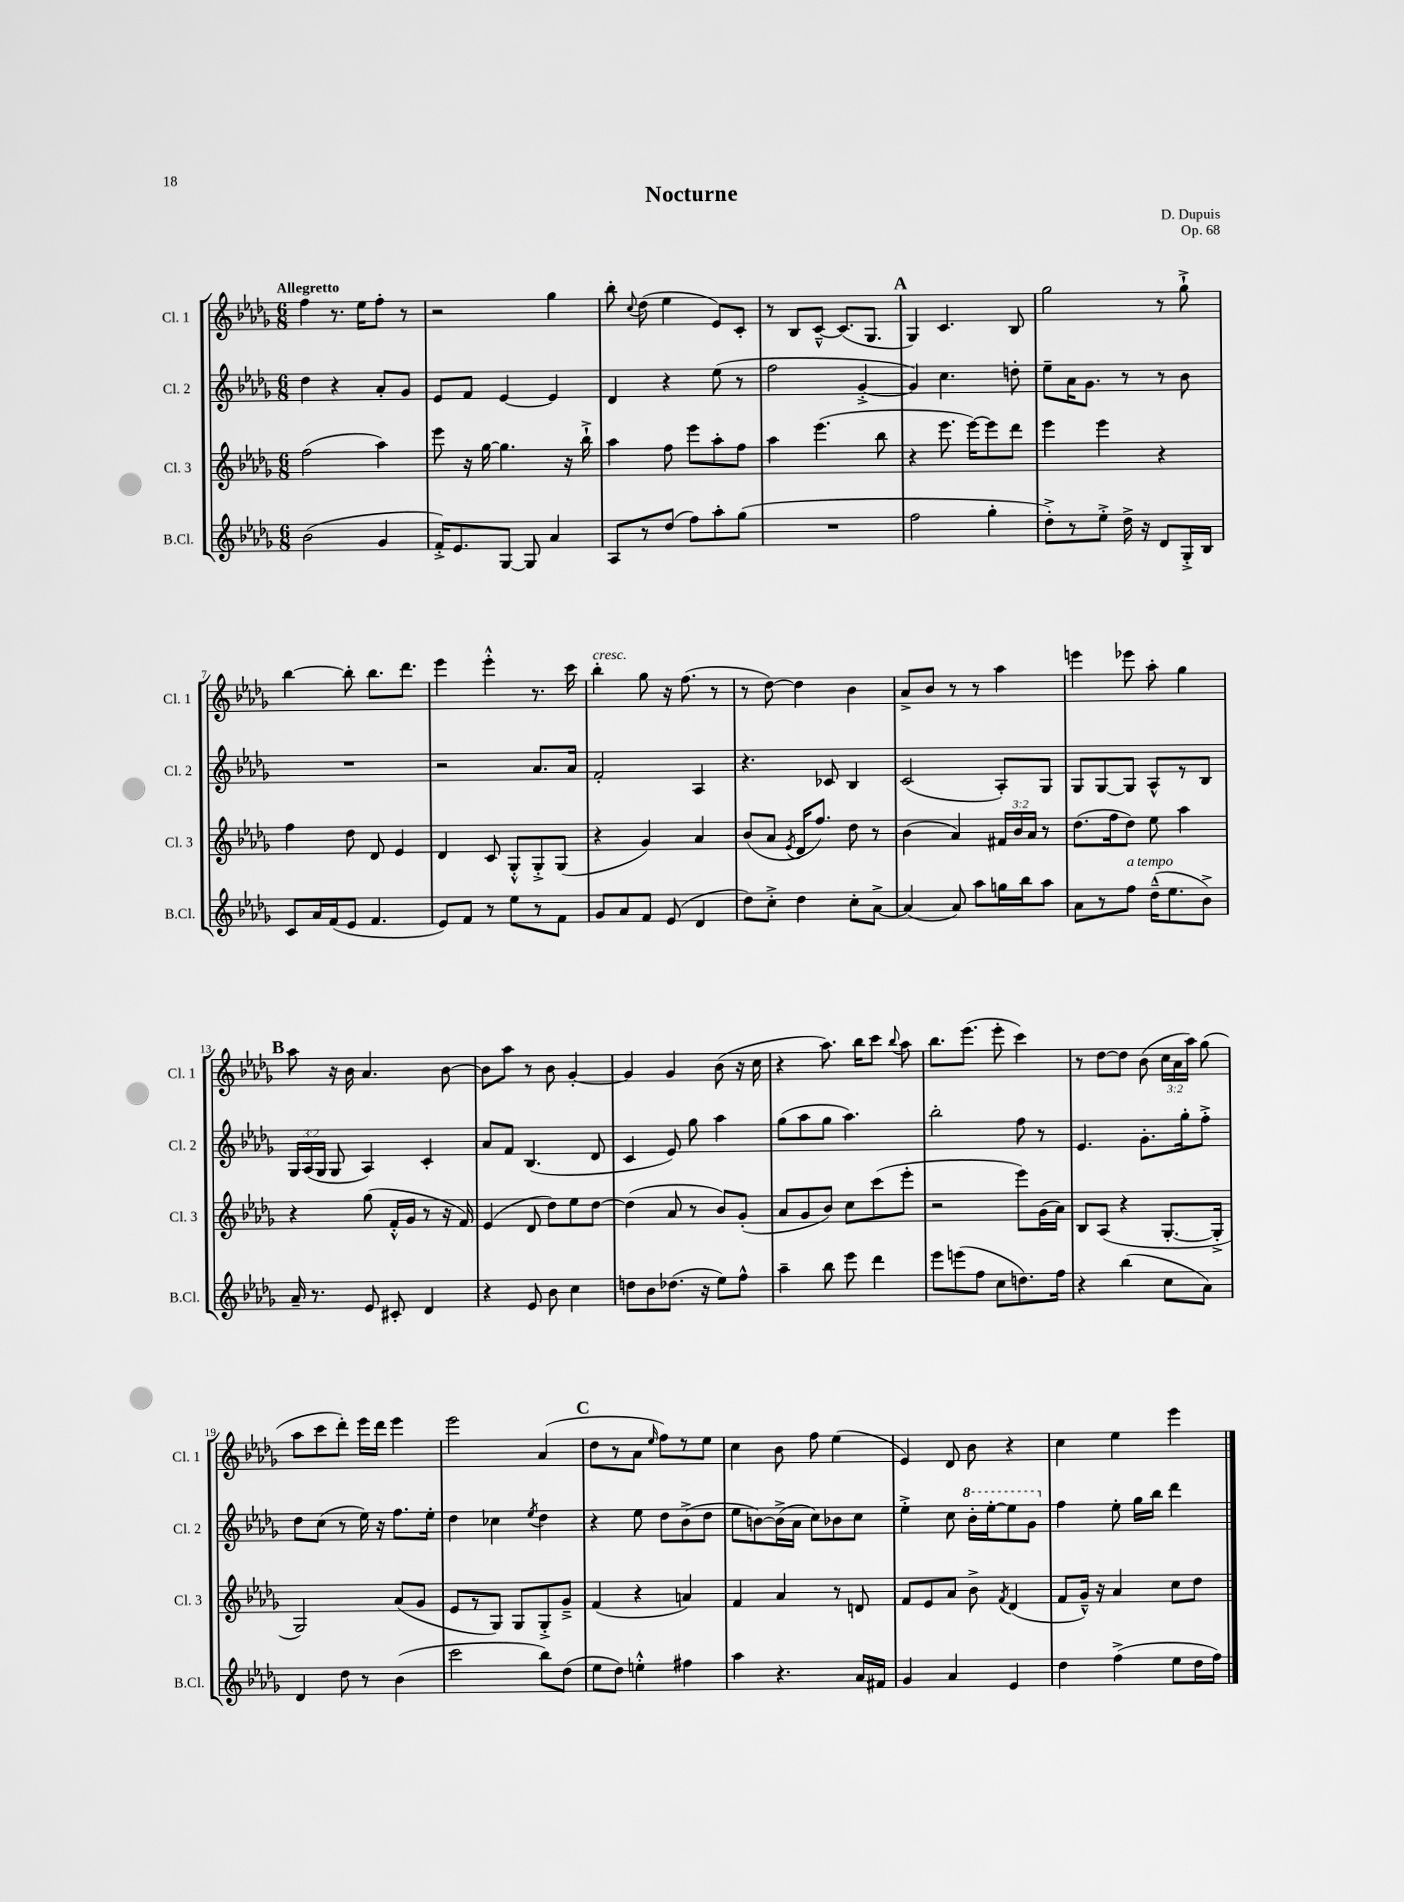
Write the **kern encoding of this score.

**kern	**kern	**kern	**kern
*staff4	*staff3	*staff2	*staff1
*clefG2	*clefG2	*clefG2	*clefG2
*k[b-e-a-d-g-]	*k[b-e-a-d-g-]	*k[b-e-a-d-g-]	*k[b-e-a-d-g-]
*M6/8	*M6/8	*M6/8	*M6/8
(2b-	(2ff	4dd-	4ff
.	.	4r	8.r
.	.	.	16ee-
4g-	4aa-)	8a-'	8ff'
.	.	8g-	8r
=	=	=	=
16f'^)	8eee-	8e-	2r
8.e-	.	.	.
.	16r	8f	.
.	[16gg-	.	.
[8G-	4.gg-]	[4e-	.
8G-]	.	.	.
4a-	.	4e-]	4gg-
.	16r	.	.
.	16bb-`^	.	.
=	=	=	=
8A-	4aa-	4d-	8bb-'
.	.	.	8qqcc
8r	.	.	(8dd-
(8dd-	8ff	4r	4ee-
8ff)	8eee-	.	.
8aa-'	8aa-'	(8ee-	8e-)
(8gg-	8ff	8r	8c'
=	=	=	=
2.r	4aa-	2ff	8r
.	.	.	8B-
.	(4.eee-	.	[8c~^^
.	.	.	(8.c]
.	.	[4g-'^	.
.	.	.	8.G-
.	8bb-	.	.
=	=	=	=
2ff	4r	4g-])	4G-)
.	8.eee-	4.cc	4.c
.	[16eee-)	.	.
4gg-'	8eee-]	.	.
.	8ddd-	8dd'	8B-
=	=	=	=
8dd-'^)	4eee-	8ee-~	2gg-
8r	.	16a-	.
.	.	8.g-	.
8ee-'^	4eee-	.	.
16dd-^	.	8r	.
16r	.	.	.
8d-	4r	8r	8r
16G-'^	.	8b-	8gg-`^
16B-	.	.	.
=	=	=	=
8c	4ff	2.r	[4bb-
16a-	.	.	.
(16f	.	.	.
8e-	8dd-	.	8bb-']
4.f	8d-	.	8.bb-
.	4e-	.	.
.	.	.	8.ddd-
=	=	=	=
8e-)	4d-	2r	4eee-
8f	.	.	.
8r	8c	.	4eee-'^^
8ee-	8G-'^^	.	.
8r	8G-'^	8.a-	8.r
8f	(8G-	.	.
.	.	16a-	16ccc
=	=	=	=
8g-	4r	2f'	4bb-'
8a-	.	.	.
8f	4g-)	.	8gg-
(8e-	.	.	16r
.	.	.	(8.ff
4d-	4a-	4A-	.
.	.	.	8r
=	=	=	=
8dd-)	(8b-	4.r	8r
8cc'^	8a-	.	[8dd-)
.	8qe-	.	.
4dd-	16d-	.	4dd-]
.	8.ff)	.	.
.	.	8c-	.
8cc'	8dd-	4B-	4b-
[8a-^	8r	.	.
=	=	=	=
(4a-]	(4b-	(2c	8a-^
.	.	.	8b-
8a-)	4a-)	.	8r
8aa-	.	.	8r
16gg	24f#	8A-')	4aa-
.	24b-	.	.
16bb-	.	.	.
.	24a-	.	.
8aa-	8r	8G-	.
=	=	=	=
8a-	(8.dd-	8G-	4eee
8r	.	[8G-	.
.	16ff	.	.
8ff	8dd-)	8G-]	8eee-
(16dd-~^^	8ee-	8A-^^	8aa-'
8.ee-	.	.	.
.	4aa-	8r	4gg-
8b-^)	.	8B-	.
=	=	=	=
16a-~	4r	24G-	8aa-
.	.	(24A-	.
8.r	.	.	.
.	.	24G-	.
.	.	8G-	16r
.	.	.	16b-
8e-	(8gg-	4A-)	4.a-
8c#'	16f'^^	.	.
.	16g-	.	.
4d-	8r	4c'	.
.	16r	.	[8b-
.	16f)	.	.
=	=	=	=
4r	(4e-	8a-	8b-]
.	.	8f	8aa-
8e-	8d-	(4.B-	8r
8b-	8dd-)	.	8b-
4cc	8ee-	.	[4g-'
.	[8dd-	8d-	.
=	=	=	=
8dd	(4dd-]	4c	4g-]
8b-	.	.	.
(8.dd-	8a-	8e-)	4g-
.	8r	8gg-	.
16r	.	.	.
8ee-)	8b-)	4aa-	(8b-
8ff^^	(8g-'	.	16r
.	.	.	16cc
=	=	=	=
4aa-~	8a-	(8gg-	4r
.	8g-	8aa-	.
8bb-	8b-)	8gg-	8.aa-)
8eee-	8cc	4.aa-)	.
.	.	.	16bb-
4ddd-	(8ccc	.	8ccc
.	.	.	8qqbb-
.	8eee-'	.	8aa-
=	=	=	=
8eee-	2r	2bb-'	8.bb-
(8eee	.	.	.
.	.	.	(8.eee-
8ff	.	.	.
8cc	.	.	8eee-'
8.dd)	8eee-)	8ff	4ccc)
.	(16g-	8r	.
16ff	16a-)	.	.
=	=	=	=
4r	8B-	4.e-	8r
.	(8A-	.	[8dd-
(4bb-	4r	.	8dd-]
.	.	8.g-'	(8b-
8cc	[8.G-'	.	24cc
.	.	.	24a-
.	.	16gg-'	.
.	.	.	24aa-)
8a-)	.	8ff'^	(8gg-
.	16G-'^]	.	.
=	=	=	=
4d-	2G-)	8dd-	8aa-
.	.	(8cc	8ccc
8dd-	.	8r	8ddd-')
8r	.	16ee-)	16eee-
.	.	16r	16ddd-
(4b-	(8a-	8.ff	4eee-
.	8g-	.	.
.	.	16ee-'	.
=	=	=	=
2ccc	8e-	4dd-	2eee-
.	8r	.	.
.	8G-)	4cc-	.
.	8G-	.	.
.	.	8qee-	.
8bb-)	8G-'^	4dd-	(4a-
(8dd-	8g-~^	.	.
=	=	=	=
8ee-	(4f	4r	8dd-
8dd-)	.	.	8r
4ee'^^	4r	8ee-	8a-
.	.	.	16qqee-
.	.	8dd-	8ff)
4ff#	4a)	(8b-^	8r
.	.	8dd-	8ee-
=	=	=	=
4aa-	4f	8ee-	4cc
.	.	[8b)	.
4.r	4a-	(16b^]	8b-
.	.	16a-	.
.	.	8cc)	8ff
.	8r	8b-	(4ee-
16a-	8d	8cc	.
16f#	.	.	.
=	=	=	=
4g-	8f	4ee-'^	4e-)
.	8e-	.	.
4a-	8a-	8cc	8d-
.	8b-^	16bb-'	8b-
.	.	[16eee-'	.
.	8qf	.	.
4e-	(4d-	8eee-]	4r
.	.	8gg-	.
=	=	=	=
4dd-	8f	4ff	4cc
.	16g-~^^)	.	.
.	16r	.	.
(4ff^	4a-	8ee-'	4ee-
.	.	16gg-	.
.	.	16bb-	.
8ee-	8cc	4ddd-	4eee-
16dd-	8dd-	.	.
16ff)	.	.	.
==	==	==	==
*-	*-	*-	*-
